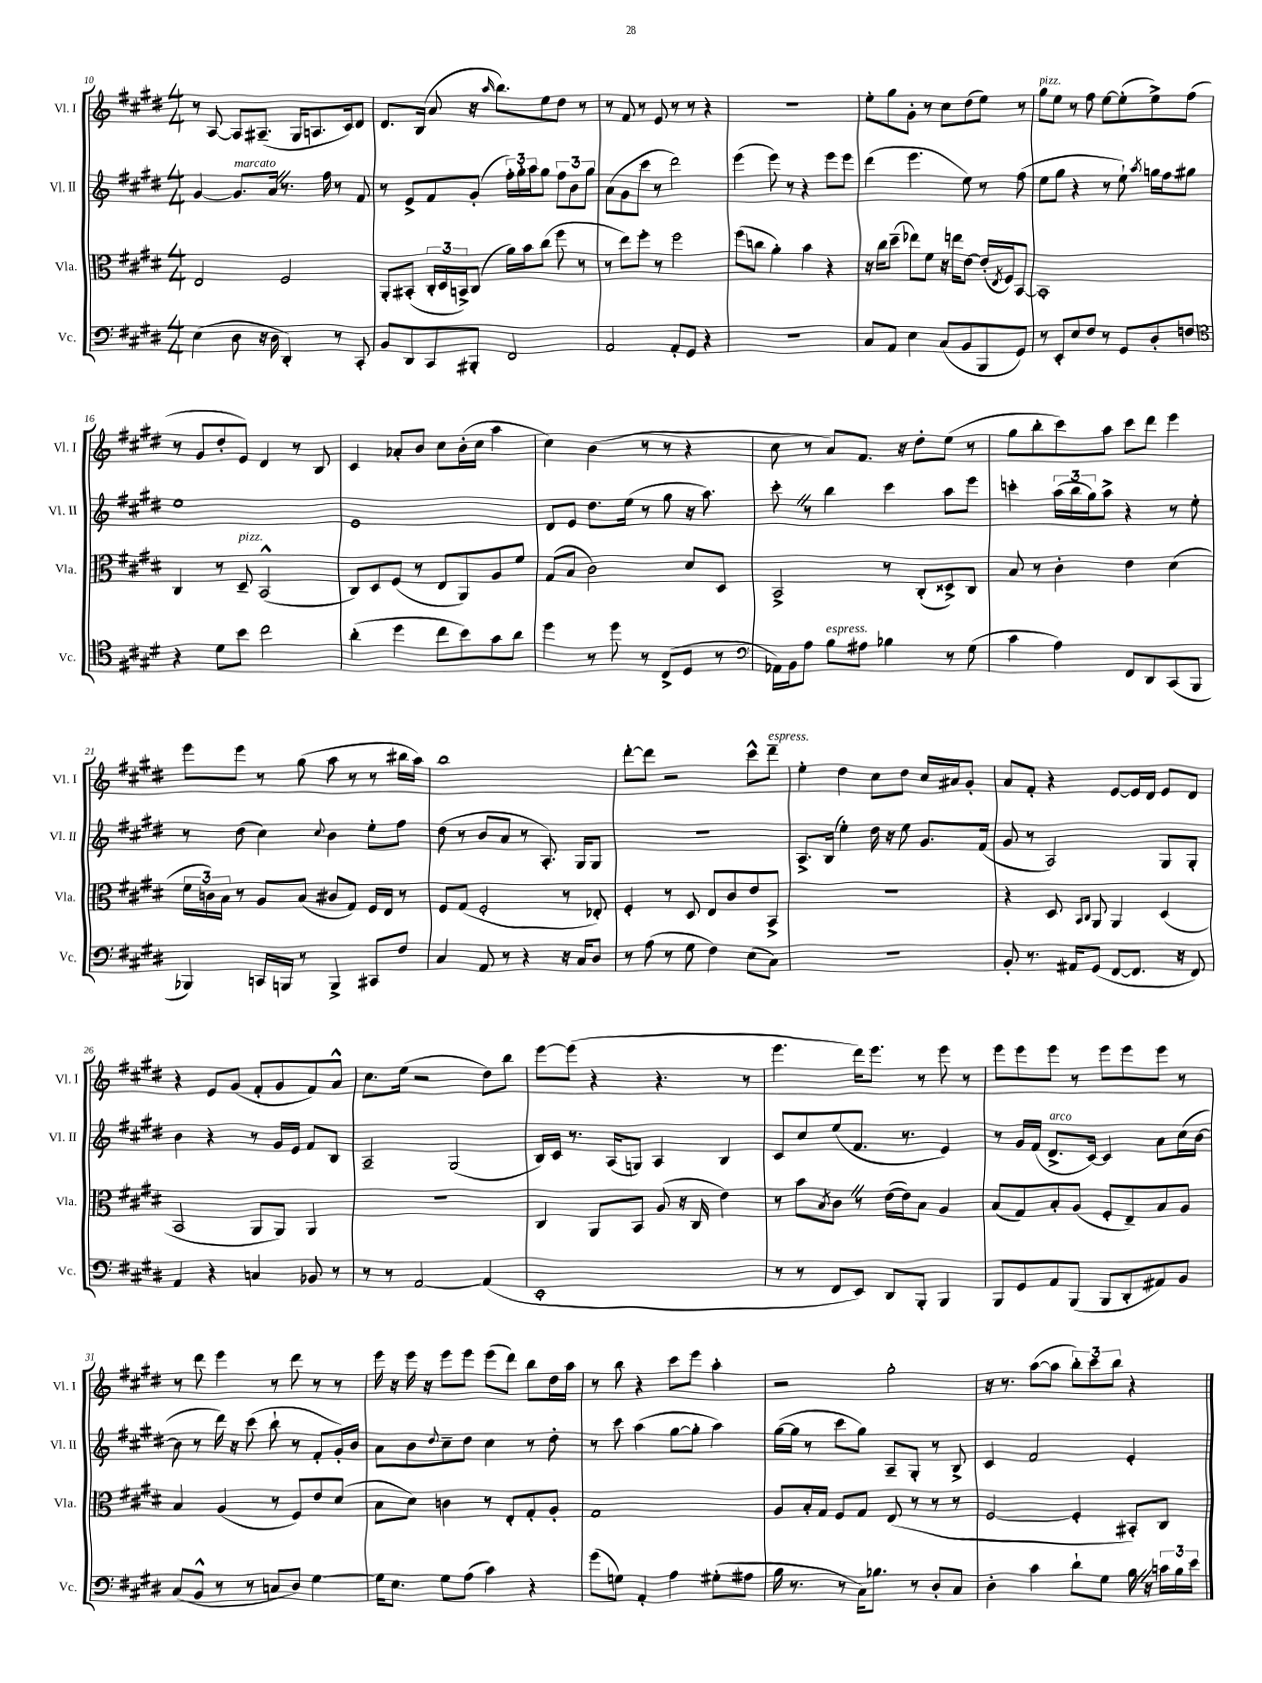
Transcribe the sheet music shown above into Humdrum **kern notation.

**kern	**kern	**kern	**kern
*staff4	*staff3	*staff2	*staff1
*clefF4	*clefC3	*clefG2	*clefG2
*k[f#c#g#d#]	*k[f#c#g#d#]	*k[f#c#g#d#]	*k[f#c#g#d#]
*M4/4	*M4/4	*M4/4	*M4/4
(4E	2E	[4g#	8r
.	.	.	[8A
8D#	.	8.g#]	8A]
16r	.	.	(8.A#~
16D#	.	16a	.
4DD#')	2F#	8.r	.
.	.	.	16G#
.	.	.	8.A
.	.	16ff#	.
8r	.	8r	.
.	.	.	16c#)
8CC#'	.	8f#	8d#
=	=	=	=
8BB	8AA'	8r	8.d#
8DD#	(8BB#'	8e^	.
.	.	.	(16B
8CC#	24C#'	8f#	8a
.	24D#	.	.
.	24BB^)	.	.
8BBB#'	(8C#	(8g#'	16r
.	.	.	16qqaa
.	.	.	8.bb)
2FF#	16a)	24ff#')	.
.	.	24gg#'	.
.	16b	.	.
.	.	24aa	.
.	(8cc#	8gg#	8ee
.	8ff#	12ff#	8dd#
.	.	12b	.
.	8r	.	8r
.	.	12gg#	.
=	=	=	=
2AA	8r	(8a	8r
.	8ee)	8g#	8f#
.	8ff#'	8ccc#	8r
.	8r	8r	8e
8AA'	2ff#	2ddd#)	8r
8GG#	.	.	8r
4r	.	.	4r
=	=	=	=
1r	(8ff#	(4eee	1r
.	8cc	.	.
.	4a')	8eee)	.
.	.	8r	.
.	4b	4r	.
.	4r	8eee	.
.	.	8eee	.
=	=	=	=
8C#	16r	(4ddd#	8ee'
.	16cc#	.	.
8AA	(8dd#~	.	8gg#
4E	8ee-)	4.eee	8g#'
.	8f#	.	8r
(8C#	16r	.	8cc#
.	16ee	.	.
8BB	[8e	8ee)	(8dd#
8BBB	(16e']	8r	8ee)
.	8qE	.	.
.	16F#)	.	.
8GG#)	[8BB	(8ff#	8r
=	=	=	=
8r	1BB']	8ee	8gg#
8EE'	.	8gg#	8ee
8E	.	4r	8r
8F#	.	.	8ff#
8r	.	8r	[8ee
8GG#	.	8ee`)	(8ee']
.	.	8qaa	.
8D#'	.	16gg	8ee^)
.	.	16ff#	.
8F	.	8gg#	(8ff#
=	=	=	=
*clefC4	*	*	*
4r	4C#	1ee	8r
.	.	.	8g#
8d#	8r	.	8dd#'
8b	8D#~	.	8e)
2cc#	(2BB^^	.	4d#
.	.	.	8r
.	.	.	8B
=	=	=	=
(4a'	8C#)	1e	4c#
.	8D#	.	.
4dd#	(8F#	.	8a-'
.	8r	.	8b
8cc#	8E	.	8cc#
8b)	8AA)	.	(16b'
.	.	.	16cc#
8g#	8A	.	4aa
8a	8f#	.	.
=	=	=	=
4dd#	(8G#	8d#	4cc#)
.	8B	8e	.
8r	2c#)	8.dd#	(4b
8dd#	.	.	.
.	.	(16ee	.
8r	.	8r	8r
(8C#^	.	8gg#	8r
8D#	8d#	16r	4r
.	.	8.aa)	.
8r	8D#	.	.
=	=	=	=
*clefF4	*	*	*
16AA-)	2BB^	8ccc#'	8cc#
16BB	.	.	.
8A	.	8r	8r
8B	.	4bb	8a)
8A#	.	.	8.f#
4B-	8r	4ccc#	.
.	.	.	16r
.	(8C#'	.	8dd#'
8r	8D##^)	8aa	(8ee
(8G#	8C#	8eee	8r
=	=	=	=
4c#	8B	4ccc'	8gg#
.	8r	.	8bb'
4A)	4c#'	(24aa	8ccc#)
.	.	24bb	.
.	.	24gg#)	.
.	.	8aa^	8aa
8FF#	4e	4r	8ccc#
8DD#	.	.	8ddd#
(8CC#	(4d#	8r	4eee
8BBB	.	8ee'	.
=	=	=	=
4BBB-)	24f#	8r	8eee
.	24c)	.	.
.	24B	.	.
.	8r	(8dd#	8eee
16CC	8A	4cc#)	8r
16BBB	.	.	.
8r	(8B	.	(8gg#
.	.	8qqcc#	.
4BBB^	8c#	4b	8aa
.	8G#)	.	8r
8CC#	16F#	8ee'	8r
.	16E	.	.
8F#	8r	8ff#	16bb#
.	.	.	16aa)
=	=	=	=
4C#	8F#	(8dd#	1bb
.	(8G#	8r	.
8AA	2F#'	8b	.
8r	.	8a	.
4r	.	8r	.
.	.	8.A')	.
16r	8r	.	.
16C#	.	16G#	.
8D#	8E-')	8G#	.
=	=	=	=
8r	4F#'	1r	[8ddd#'
(8A	.	.	8ddd#]
8r	8r	.	2r
8G#	8D#	.	.
4F#)	8E	.	.
.	8c#	.	.
(8E	8e	.	8ccc#^^
8C#)	8BB^	.	8ddd#~
=	=	=	=
1r	1r	8.A^	4ee'
.	.	(16B	.
.	.	4ee')	4dd#
.	.	16dd#	8cc#
.	.	16r	.
.	.	8ee	8dd#
.	.	8.g#	16cc#
.	.	.	16a#
.	.	.	8g#'
.	.	(16f#	.
=	=	=	=
8BB'	4r	8g#	8a
8.r	.	8r	8f#'
.	8D#	2A)	4r
16AA#	.	.	.
.	16qqBB	.	.
.	16qqC#	.	.
(8GG#	8AA	.	.
[8FF#	4AA	.	[8e
8.FF#]	.	.	16e]
.	.	.	16d#
.	(4D#	8G#	8e
16r	.	.	.
8FF#)	.	8G#'	8d#
=	=	=	=
4AA	2BB	4b	4r
4r	.	4r	8e
.	.	.	(8g#
4C	8AA	8r	8f#'
.	8AA)	16g#	8g#
.	.	16e	.
8BB-	4AA	8f#	8f#)
8r	.	8B	8a^^
=	=	=	=
8r	1r	2A~	8.cc#
8r	.	.	.
.	.	.	(16ee
[2AA	.	.	2r
.	.	(2G#	.
(4AA]	.	.	8dd#)
.	.	.	8bb
=	=	=	=
1EE'	4C#	16B)	[8eee
.	.	16c#	.
.	.	8.r	(8eee]
.	8AA	.	4r
.	.	(16A	.
.	8BB	8G)	.
.	(8A	4A	4.r
.	16r	.	.
.	16C#	.	.
.	4e)	4B	.
.	.	.	8r
=	=	=	=
8r	8r	8c#	4.eee
8r	8b	8cc#	.
.	8qB	.	.
8FF#	8c#	(8ee	.
8EE)	8r	8.f#	16ddd#)
.	.	.	8.eee
8DD#	([16e	.	.
.	16e])	8.r	.
8BBB'	8B	.	8r
4BBB	4A	4e)	8eee
.	.	.	8r
=	=	=	=
8BBB	(8B	8r	8eee
8GG#	8G#)	16g#	8eee
.	.	(16f#	.
8AA	8B'	8.d#^	8eee
(8BBB	(8A	.	8r
.	.	[16c#)	.
8BBB	8F#'	4c#]	8eee
8DD#'	8E~)	.	8eee
8AA#)	8B	8a	8eee
8BB	8A	(16cc#	8r
.	.	[16b	.
=	=	=	=
(8C#	4B	8b]	8r
8BB^^	.	8r	8ddd#
8r	(4A	16ddd#)	4eee
.	.	16r	.
8r	.	(8ccc#	.
8C	8r	8bb`	8r
8D#)	8F#)	8r	8ddd#
[4G#	8e	8f#'	8r
.	(8d#	16g#')	8r
.	.	16b	.
=	=	=	=
16G#]	8B	8a	16eee
8.E	.	.	16r
.	8d#)	8b	16eee
.	.	.	16r
.	.	8qqdd#	.
8G#	4c	8cc#~	8eee
(8A	.	8dd#	8eee
4c#)	8r	4cc#	(8eee
.	8E'	.	8ddd#)
4r	8G#'	8r	8bb
.	8A'	8dd#'	16dd#
.	.	.	16aa
=	=	=	=
(8g#	1G#	8r	8r
8G)	.	8ccc#	8bb
4AA'	.	(4aa	4r
4A	.	[8gg#	8ccc#
.	.	8gg#']	8eee
(8G#'	.	4aa)	4aa'
8A#	.	.	.
=	=	=	=
16B	8A	([16gg#	2r
8.r	.	16gg#]	.
.	16B'	8r	.
.	16G#	.	.
8r	8F#	8ccc#	.
16C#)	8G#	8gg#)	.
8.B-	.	.	.
.	(8E	8A~	2gg#'
8r	8r	8G#'	.
8D#'	8r	8r	.
8C#	8r	8B^	.
=	=	=	=
4D#'	[2F#	4c#	16r
.	.	.	8.r
4c#	.	2f#	([8aa
.	.	.	8aa]
8d#`	4F#']	.	12bb')
.	.	.	12ccc#
8G#	.	.	.
.	.	.	12bb
16B	8BB#')	4e'	4r
16r	.	.	.
24c	8C#	.	.
24B	.	.	.
24e	.	.	.
==	==	==	==
*-	*-	*-	*-
